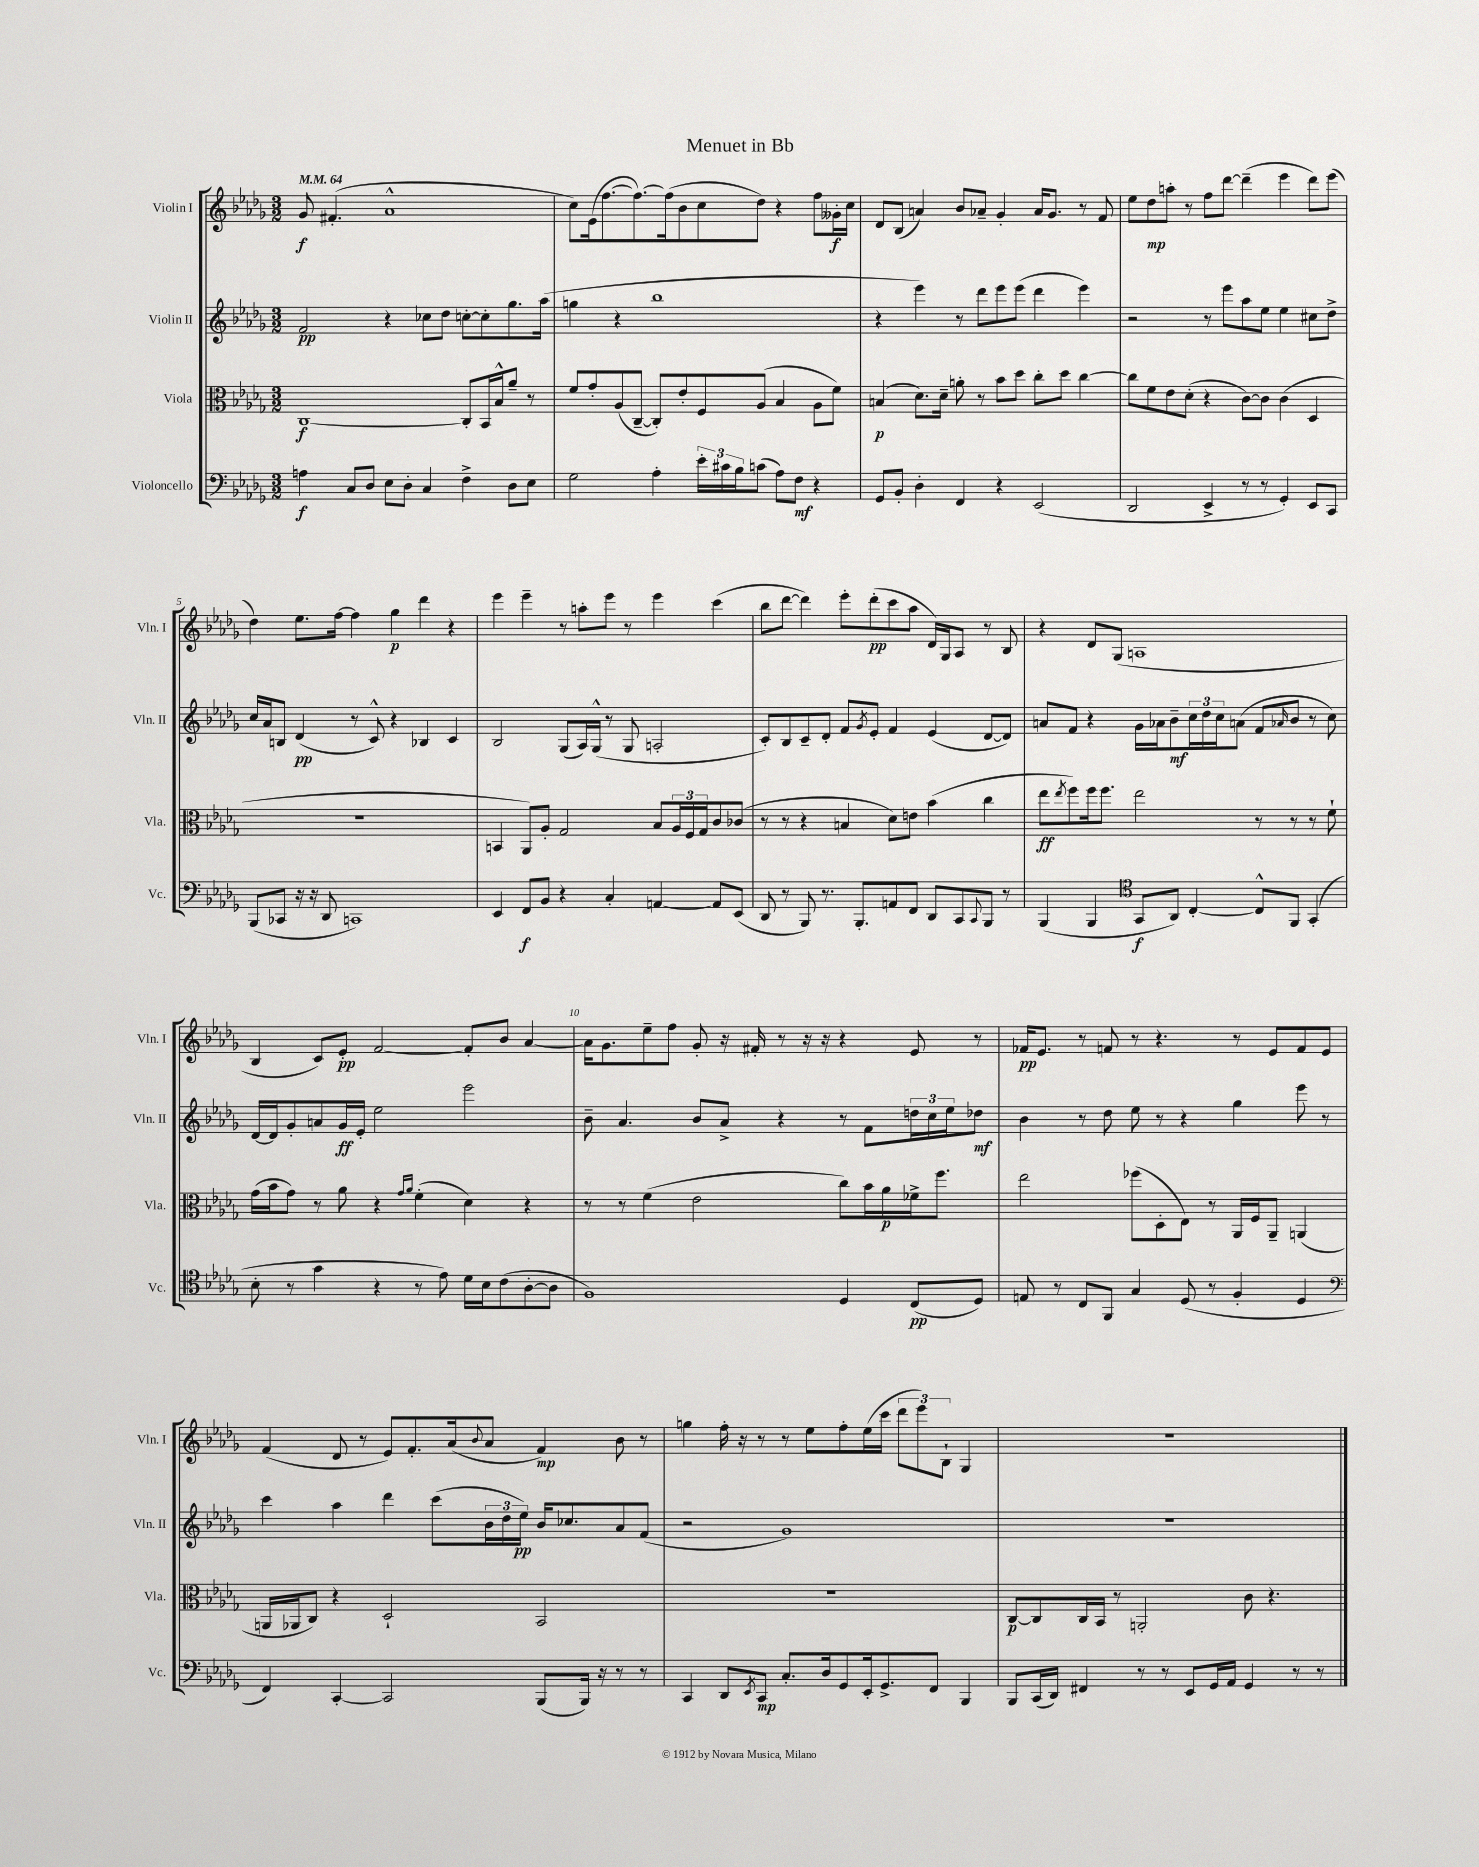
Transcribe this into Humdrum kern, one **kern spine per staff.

**kern	**kern	**kern	**kern
*staff4	*staff3	*staff2	*staff1
*clefF4	*clefC3	*clefG2	*clefG2
*k[b-e-a-d-g-]	*k[b-e-a-d-g-]	*k[b-e-a-d-g-]	*k[b-e-a-d-g-]
*M3/2	*M3/2	*M3/2	*M3/2
*MM64	*MM64	*MM64	*MM64
4A	[1C	2f	8g-
.	.	.	(4.f#'
8C	.	.	.
8D-	.	.	.
8E-	.	4r	1a-^^
8D-'	.	.	.
4C	.	8cc-	.
.	.	8dd-	.
4F^	8C']	[8cc'	.
.	16BB-	8cc']	.
.	16B-^^	.	.
8D-	8a-~	8.gg-	.
8E-	8r	.	.
.	.	(16aa-	.
=	=	=	=
2G-	8f	4gg	8cc)
.	8g-'	.	(16e-
.	.	.	[8.ff
.	(8A-	4r	.
.	[8C~	.	8.ff_)
4A-'	8C'])	1bb-	.
.	.	.	(16ff]
.	8e-'	.	8b-
24e-'	8F	.	8cc
24c#	.	.	.
24B-	.	.	.
(8c	(8A-	.	8dd-)
8A-)	4B-	.	4r
8F	.	.	.
4r	8A-	.	8ff
.	8f)	.	16g--'
.	.	.	16cc
=	=	=	=
8GG-	(4B	4r	8d-
8BB-'	.	.	(8B-
4D-'	8.d-)	4eee-)	4a)
.	16d-~	.	.
4FF	8a'	8r	8b-
.	8r	8ddd-	8a-~
4r	8b-	8eee-	4g-'
.	8dd-	(8eee-	.
(2EE-	8cc'	4ddd-	16a-
.	.	.	8.g-
.	8dd-	.	.
.	[4cc	4eee-)	8r
.	.	.	8f
=	=	=	=
2DD-	8cc]	2r	8ee-
.	8f	.	8dd-
.	8e-	.	8aa'
.	(8d-'	.	8r
4EE-^	4r	8r	8ff
.	.	8eee-	[8ddd-
8r	[8c)	8aa-	(4ddd-~]
8r	8c]	8ee-	.
4GG-')	(4c	4ee-	4eee-
8EE-	4D-	8cc#	8ddd-)
8CC	.	8dd-^	(8eee-
=	=	=	=
(8BBB-	1.r	16cc	4dd-)
.	.	16a-	.
8CC-	.	8B	.
16r	.	(4d-	8.ee-
16r	.	.	.
8DD-	.	.	.
.	.	.	[16ff
1CC)	.	8r	4ff]
.	.	8c^^)	.
.	.	4r	4gg-
.	.	4B-	4ddd-
.	.	4c	4r
=	=	=	=
4EE-	4BB	2B-	4eee-
8FF	8AA-)	.	4eee-~
8BB-	8A-'	.	.
4r	2G-	(8G-	8r
.	.	16A-)	8aa'
.	.	(16G-^^	.
4C'	.	8r	8eee-
.	.	8G-	8r
[4AA	8B-	2A'	4eee-
.	24A-	.	.
.	24F	.	.
.	24G-	.	.
8AA]	8c	.	(4ccc
(8EE-	(8c-	.	.
=	=	=	=
8DD-	8r	8c')	8bb-
8r	8r	8B-	[8ddd-
8BBB-)	4r	8c~	4ddd-])
8.r	.	8d-'	.
.	4B	8f	8eee-'
8.BBB-'	.	.	.
.	.	8qg-	.
.	.	8e-'	(8ddd-'
8AA	8d-)	4f	8ccc
8FF	8e	.	8aa-
8DD-	(4b-	(4e-	16d-)
.	.	.	16G-
8CC	.	.	8A-
8qqCC	.	.	.
8BBB-	4cc	[8d-	8r
8r	.	8d-])	8B-
=	=	=	=
(4BBB-	8ee-	8a	4r
.	8qee-	.	.
.	8ff)	8f	.
4BBB-	16ff	4r	8d-
.	8.ff	.	.
.	.	.	(8G-
*clefC4	*	*	*
8GG-	2ee-	16g-	1A
.	.	16a-	.
8AA-)	.	8b-~	.
[4C'	.	24cc	.
.	.	24dd-	.
.	.	24cc	.
.	.	(8a	.
8C^^]	8r	8f	.
.	.	16qqa-	.
8FF	8r	8b-	.
(4GG-'	8r	8r	.
.	8f`	8cc)	.
=	=	=	=
8B-'	(16g-	[16d-	4B-
.	16b-	16d-]	.
8r	8g-)	8g-'	.
4g-	8r	8a	8c)
.	8a-	16g-	8e-'
.	.	16e-'	.
4r	4r	2ee-	[2f
.	16qqg-	.	.
.	16qqa-	.	.
8r	(4f'	.	.
8e-)	.	.	.
16d-	4d-)	2eee-	8f']
16B-	.	.	.
(8c	.	.	8b-
[8A-'	4r	.	[4a-
8A-]	.	.	.
=	=	=	=
1F)	8r	8b-~	16a-]
.	.	.	8.g-
.	8r	4.a-	.
.	(4f	.	8ee-~
.	.	.	8ff
.	2e-	8b-	8g-'
.	.	8a-^	16r
.	.	.	16f#'
.	.	4r	8r
.	.	.	16r
.	.	.	16r
4D-	8cc)	8r	4r
.	16b-	8f	.
.	16a-	.	.
(8C	16f-^	24dd	8e-
.	.	24cc	.
.	8.ff	.	.
.	.	24ee-	.
8D-)	.	8dd-	8r
=	=	=	=
8E	2ee-	4b-	16f-
.	.	.	8.e-
8r	.	.	.
8C	.	8r	8r
8FF	.	8dd-	8f
4G-	(8ff-	8ee-	8r
.	8D-'	8r	4.r
(8D-	8E-)	4r	.
8r	8r	.	.
4F'	16AA-	4gg-	8r
.	16F	.	.
.	8AA-~	.	8e-
4D-	(4AA	8eee-	8f
.	.	8r	8e-
=	=	=	=
*clefF4	*	*	*
4FF)	16AA	4ccc	(4f
.	16AA-	.	.
.	8C)	.	.
[4CC'	4r	4aa-	8d-
.	.	.	8r
2CC]	2D-`	4ddd-	8e-)
.	.	.	8.f'
.	.	(8ccc	.
.	.	.	(16a-
.	.	.	8qqb-
.	.	24b-	8a-
.	.	24dd-	.
.	.	24ee-)	.
(8BBB-	2BB-	16b-	4f)
.	.	8.cc-	.
16BBB-)	.	.	.
16r	.	.	.
8r	.	8a-	8b-
8r	.	(8f	8r
=	=	=	=
4CC	1.r	2r	4gg
8DD-	.	.	16ff'
.	.	.	16r
8qEE-	.	.	.
8CC	.	.	8r
8.C'	.	1g-)	8r
.	.	.	8ee-
16D-	.	.	.
8GG-	.	.	8ff'
16EE-'	.	.	(16ee-
8.GG-^	.	.	16ccc
.	.	.	12ddd-
.	.	.	12eee-)
8FF	.	.	.
.	.	.	12B-`
4BBB-	.	.	4G-
=	=	=	=
8BBB-	[8C	1.r	1.r
(16CC	8C]	.	.
16DD-)	.	.	.
4FF#	16C	.	.
.	16BB-	.	.
.	8r	.	.
8r	2AA'	.	.
8r	.	.	.
8EE-	.	.	.
16GG-	.	.	.
16AA-	.	.	.
4GG-	8c	.	.
.	4.r	.	.
8r	.	.	.
8r	.	.	.
==	==	==	==
*-	*-	*-	*-
